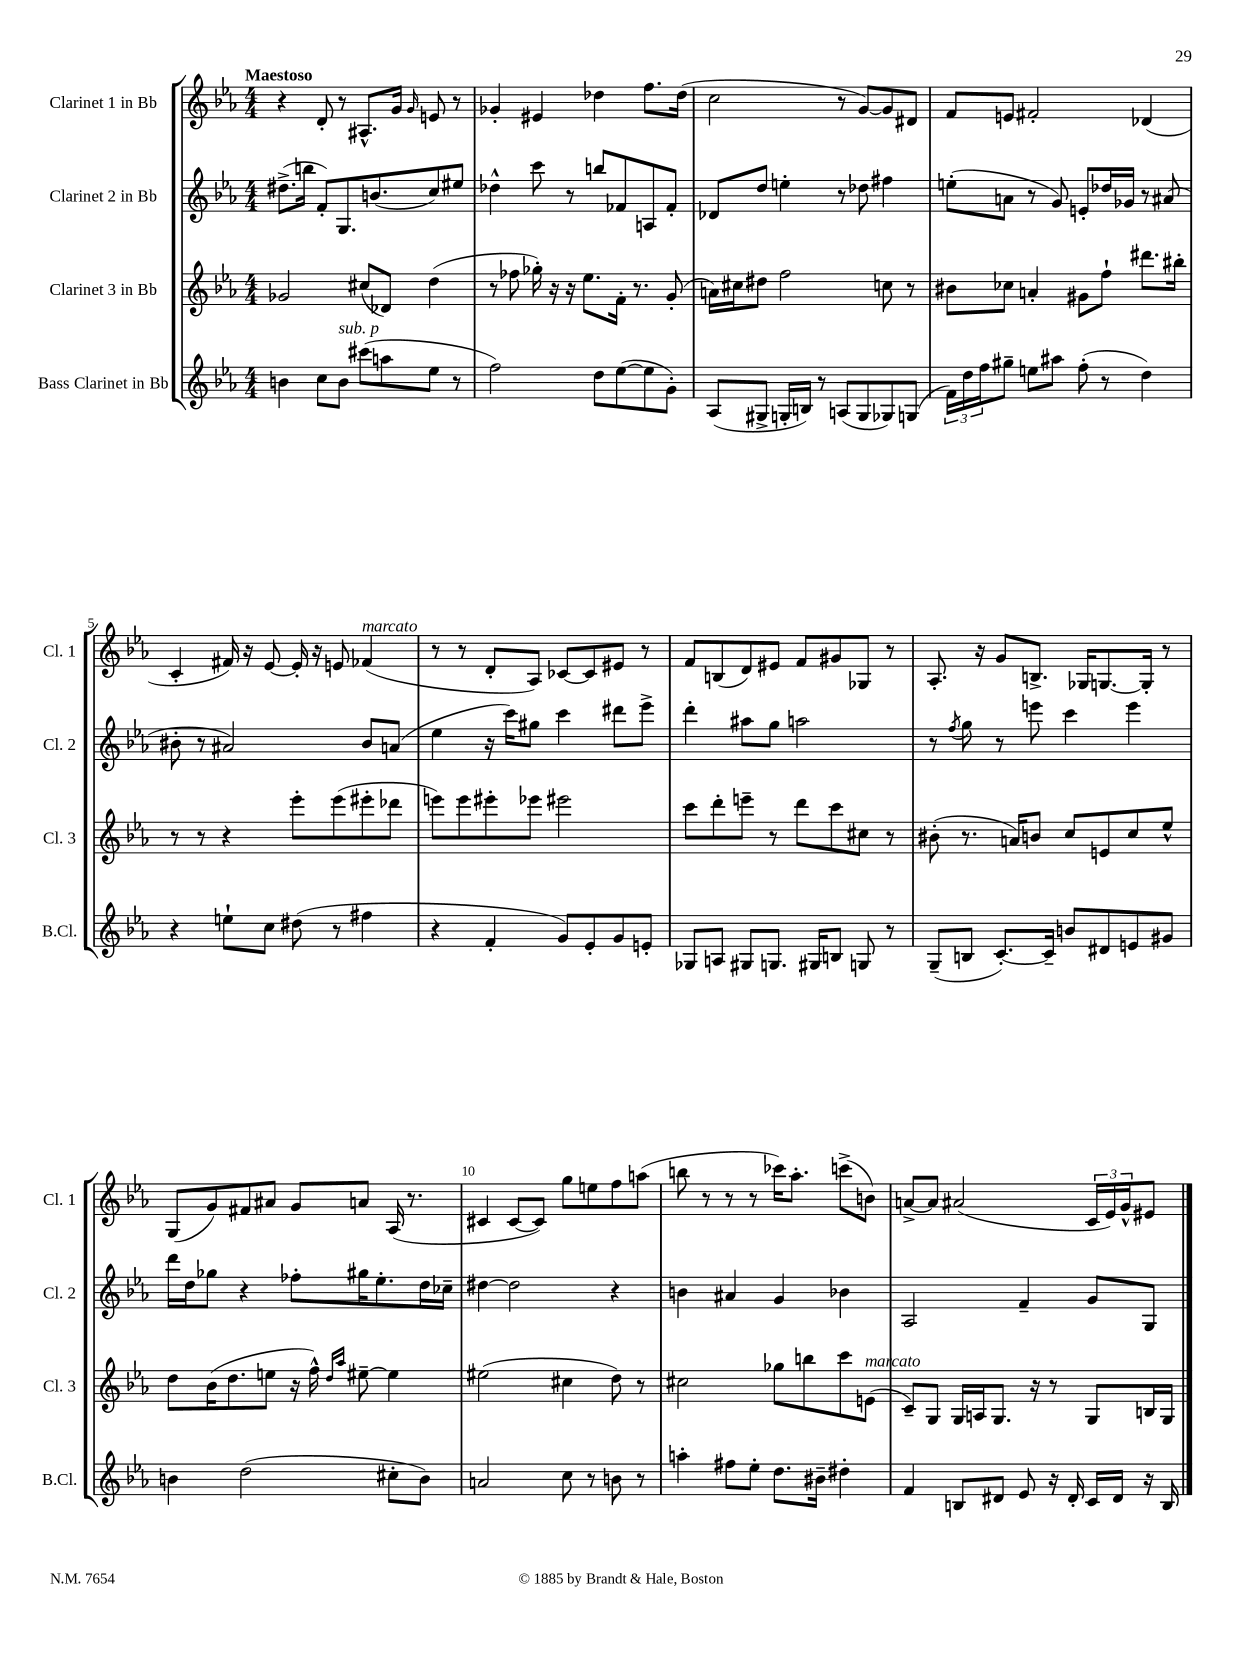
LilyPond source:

<<
\new StaffGroup <<
\new Staff = "s0" \with { instrumentName = "Clarinet 1 in Bb" shortInstrumentName = "Cl. 1" } {
    \clef treble \key ees \major \numericTimeSignature \time 4/4 \tempo "Maestoso"
    r4 d'8-. r8 ais8.-^ g'16 \grace { g'16 } e'8 r8 |
    ges'4-. eis'4 des''4 f''8. des''16( |
    c''2 r8 g'8~) g'8 dis'8 |
    f'8 e'8 fis'2-. des'4( |
    c'4-. fis'16) r16 ees'8~ ees'16-. r16 e'8 fes'4^\markup { \italic "marcato" }( |
    r8 r8 d'8-. aes8) ces'8~ ces'8 eis'8 r8 |
    f'8 b8( d'8) eis'8 f'8 gis'8 ges8 r8 |
    aes8.-. r16 g'8 b8.-> ges16 g8.~ g16-. r8 |
    g8( g'8) fis'8 ais'8 g'8 a'8 aes16( r8. |
    cis'4 cis'8~ cis'8) g''8 e''8 f''8 a''8( |
    b''8 r8 r8 r8 ces'''16) aes''8.-. c'''8->( b'8) |
    a'8~-> a'8 ais'2( \tuplet 3/2 { c'16 ees'16) g'16-^ } eis'8 \bar "|." |
}
\new Staff = "s1" \with { instrumentName = "Clarinet 2 in Bb" shortInstrumentName = "Cl. 2" } {
    \clef treble \key ees \major \numericTimeSignature \time 4/4
    dis''8.->( b''16 f'8-.) g8. b'8.( c''8) eis''8 |
    des''4-^ c'''8 r8 b''8 fes'8 a8 fes'8-. |
    des'8 d''8 e''4-. r8 des''8 fis''4 |
    e''8-.( a'8 r8 g'8) e'8-. des''16 ges'16 r8 ais'8( |
    bis'8-. r8 ais'2) bis'8 a'8( |
    ees''4 r16 c'''16) gis''8 c'''4 dis'''8 ees'''8-> |
    d'''4-. ais''8 g''8 a''2 |
    r8 \acciaccatura { f''8 } g''8 r8 e'''8 c'''4 e'''4 |
    d'''16 d''16 ges''8 r4 fes''8-. gis''16 ees''8.-. d''16 ces''16-- |
    dis''4~ dis''2 r4 |
    b'4 ais'4 g'4 bes'4 |
    aes2 f'4-- g'8 g8 \bar "|." |
}
\new Staff = "s2" \with { instrumentName = "Clarinet 3 in Bb" shortInstrumentName = "Cl. 3" } {
    \clef treble \key ees \major \numericTimeSignature \time 4/4
    ges'2 cis''8( des'8) d''4( |
    r8 fes''8 ges''16-.) r16 r16 ees''8. f'16-. r8. g'8-.( |
    a'16) cis''16 dis''8 f''2 c''8 r8 |
    bis'8 ces''8 a'4-. gis'8 f''8-! dis'''8. bis''16-. |
    r8 r8 r4 ees'''8-. ees'''8( eis'''8-. des'''8 |
    e'''8) e'''8 eis'''8-. ees'''8 eis'''2 |
    c'''8 d'''8-. e'''8-- r8 d'''8 c'''8 cis''8 r8 |
    bis'8-.( r8. a'16) b'8 c''8 e'8 c''8 ees''8-^ |
    d''8 bes'16( d''8. e''8 r16 f''16-^) \grace { d''16 aes''16 } eis''8~-- eis''4 |
    eis''2( cis''4 d''8) r8 |
    cis''2 ges''8 b''8 c'''8 e'8^\markup { \italic "marcato" }( |
    c'8--) g8 g16 a16 g8. r16 r8 g8 b16 g16 \bar "|." |
}
\new Staff = "s3" \with { instrumentName = "Bass Clarinet in Bb" shortInstrumentName = "B.Cl." } {
    \clef treble \key ees \major \numericTimeSignature \time 4/4
    b'4 c''8 b'8^\markup { \italic "sub. p" } cis'''8( a''8 ees''8 r8 |
    f''2) d''8 ees''8~( ees''8 g'8-.) |
    aes8( gis8-> g16-. b16) r8 a8( g8 ges8) g8( |
    \tuplet 3/2 { f'16) d''16 f''16 } gis''8-- e''8 ais''8 f''8-.( r8 d''4) |
    r4 e''8-! c''8 dis''8( r8 fis''4 |
    r4 f'4-. g'8) ees'8-. g'8 e'8-. |
    ges8 a8 gis8 g8. gis16 b8 g8 r8 |
    g8--( b8 c'8.~-.) c'16-- b'8 dis'8 e'8 gis'8 |
    b'4 d''2( cis''8-. b'8) |
    a'2 c''8 r8 b'8 r8 |
    a''4-. fis''8 ees''8-. d''8. bis'16-- dis''4-. |
    f'4 b8 dis'8 ees'8 r16 dis'16-. c'16 dis'16 r16 b16 \bar "|." |
}
>>
>>
\layout { \context { \Score \override BarNumber.break-visibility = ##(#f #t #t) barNumberVisibility = #(every-nth-bar-number-visible 5) } }
